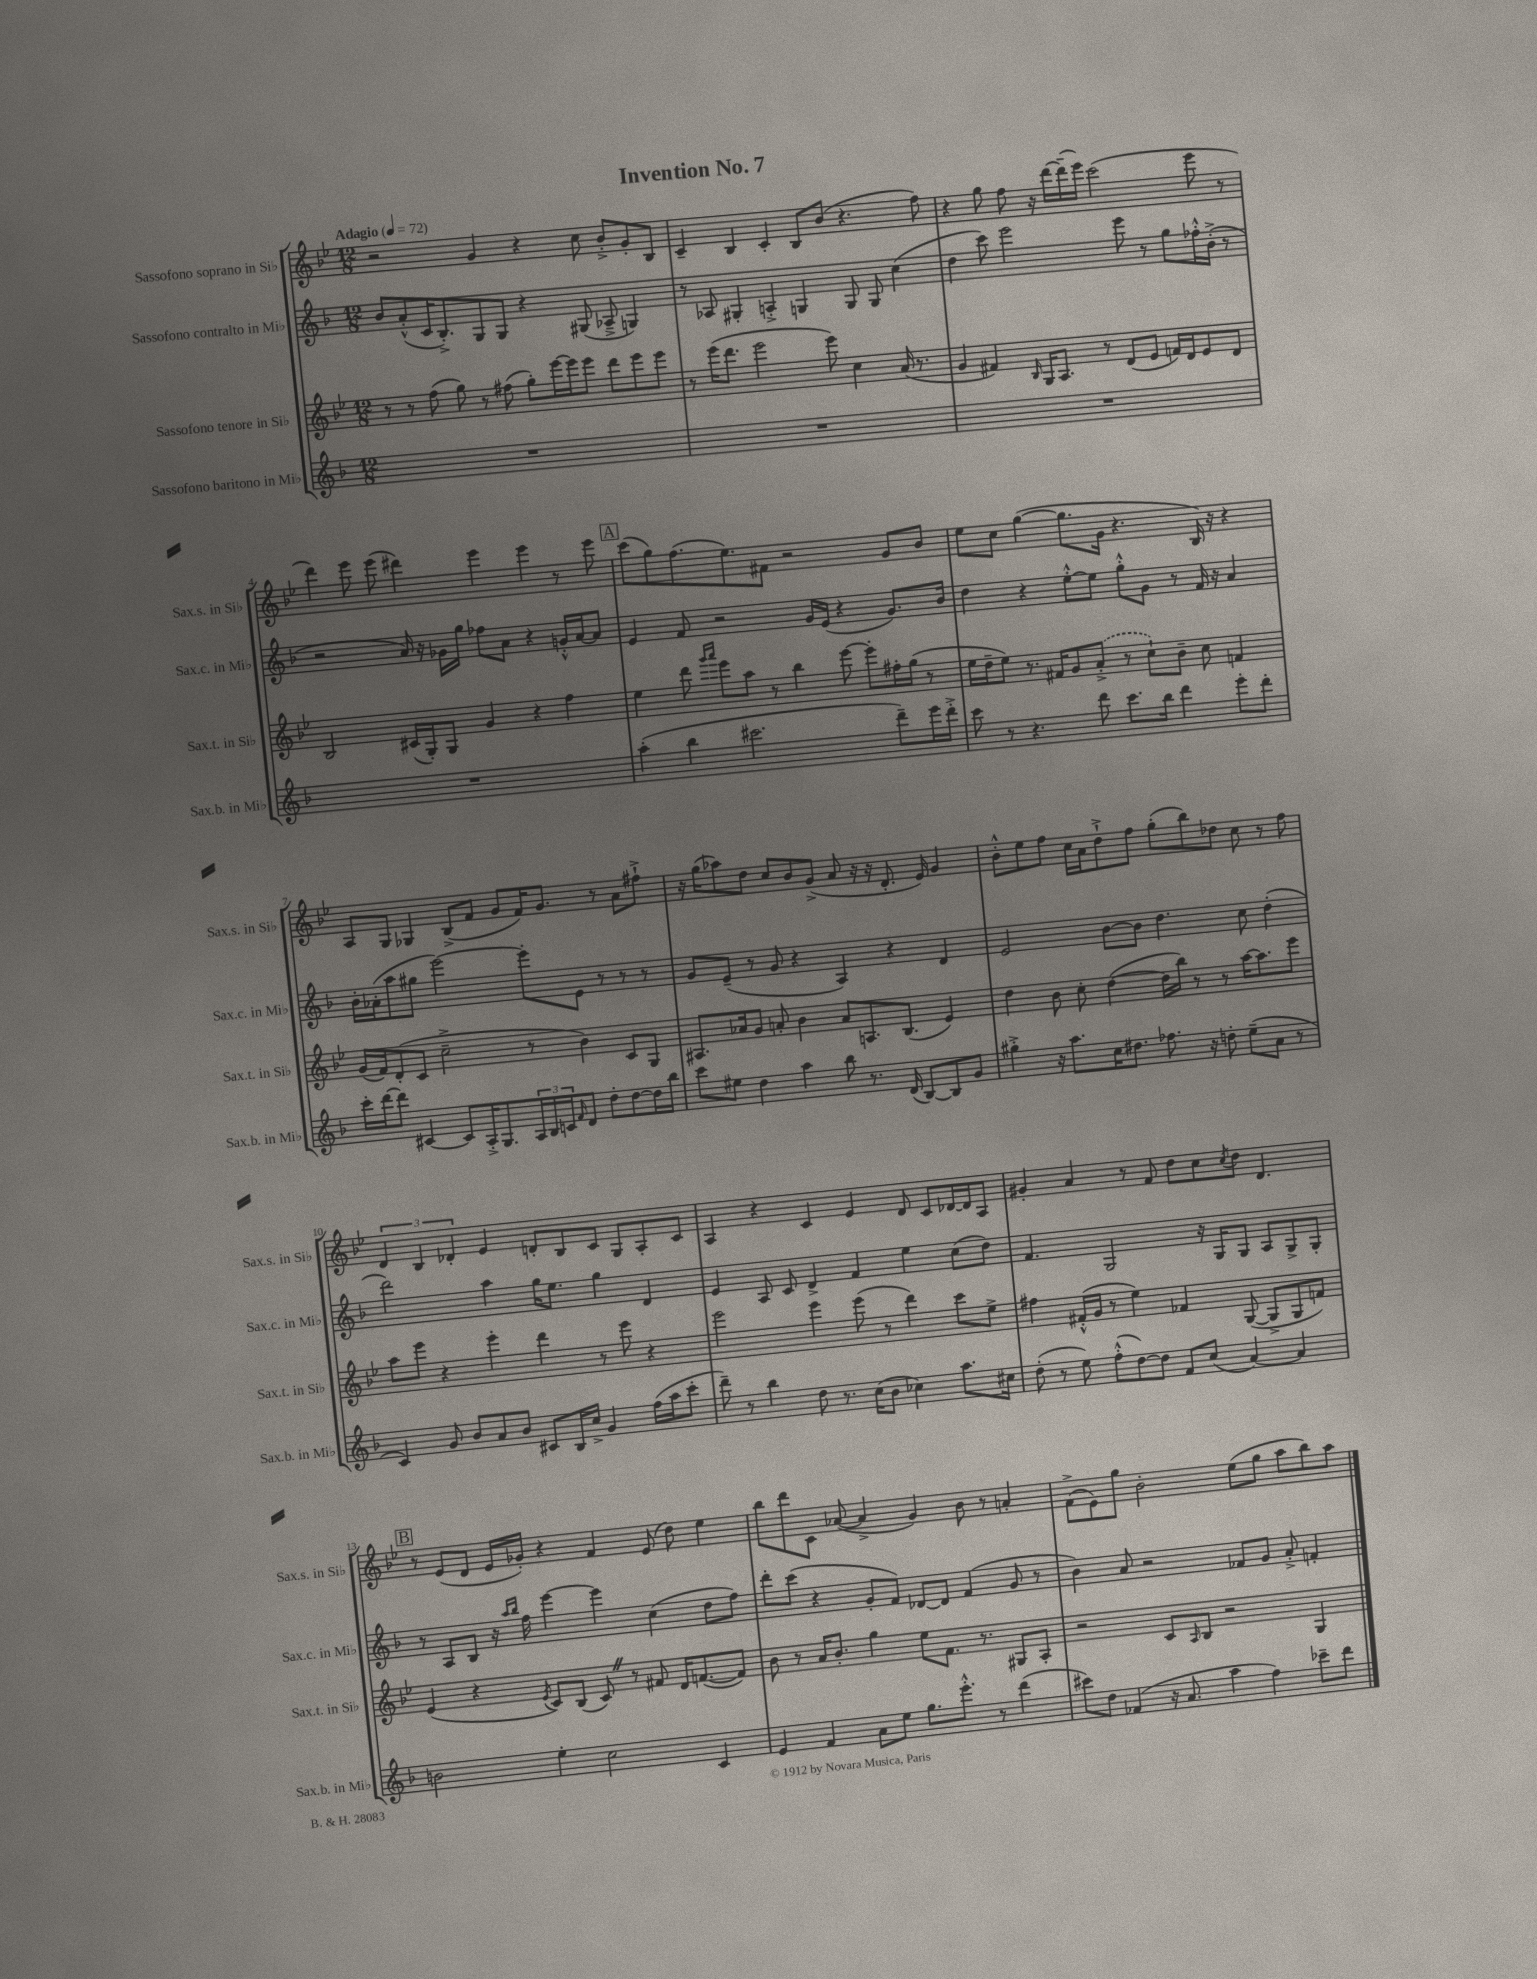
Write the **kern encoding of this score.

**kern	**kern	**kern	**kern
*part4	*part3	*part2	*part1
*staff4	*staff3	*staff2	*staff1
*I"Sassofono baritono in Mi♭	*I"Sassofono tenore in Si♭	*I"Sassofono contralto in Mi♭	*I"Sassofono soprano in Si♭
*I'Sax.b. in Mi♭	*I'Sax.t. in Si♭	*I'Sax.c. in Mi♭	*I'Sax.s. in Si♭
*clefG2	*clefG2	*clefG2	*clefG2
*k[b-]	*k[b-e-]	*k[b-]	*k[b-e-]
*M12/8	*M12/8	*M12/8	*M12/8
*MM72	*MM72	*MM72	*MM72
=1	=1	=1	=1
!	!	!	!LO:TX:a:B:t=Adagio
1.r	8r	8b-/L	2r
.	8r	(8a'^^/	.
.	(8ff\	16c/K	.
.	.	8.B-'^/)	.
.	8gg\)	.	.
.	8r	8G/	4g/
.	(8ff#X\	8G/J	.
.	8gg'\L)	4r	4r
.	[16eee-\L	.	.
.	16eee-\J]	.	.
.	8eee-\J	(8G#X/	8cc\
.	8ddd\L	8A-X~^/	8b-'^/L
.	8eee-\	4Gn/)	8g'/
.	8eee-\J	.	8B-/J
=2	=2	=2	=2
1.r	8r	8r	4c~/
.	(16eee-\KL	8A-X/	.
.	8.ddd\J	.	.
.	.	4G#X'/	4B-/
.	2eee-\	.	.
.	.	4An'^/	4c'/
.	.	4Gn/	8B-/L
.	8eee-\)	.	(8b-/J
.	4cc\	8G/	4.r
.	.	8G/	.
.	(16a/	(4cc\	.
.	8.r	.	.
.	.	.	8ff\)
=3	=3	=3	=3
1.r	4g/	4dd\	4r
.	4f#X/)	8ccc\)	8gg\
.	.	2eee\	8ff\
.	16qqB-/	.	.
.	16G/KL	.	16r
.	8.A/J	.	[16ddd\LL
.	.	.	(16ddd~\]
.	.	.	16eee-\JJ)
.	8r	.	(2ccc\
.	(8d/L	8eee\	.
.	8e-/J	8r	.
.	16fn/LL)	8gg\L	.
.	16d/J	.	.
.	8e-/	16ff-X'^^\L	8eee-\
.	.	(16b-'^\JJ	.
.	8d/J	8r	8r
!!LO:LB:g=z
=4	=4	=4	=4
1.r	2B-/	2r	4ddd\)
.	.	.	8eee-\
.	.	.	(8eee-\
.	(16c#X/LL	16a/)	4ddd#X\)
.	16G'/J)	16r	.
.	8G/J	16g-X\LL	.
.	.	16gg\JJ	.
.	4g/	8ff-X\L	4eee-\
.	.	8a\J	.
.	4r	4r	4eee-\
.	4ff\	16gn'^^/LL	8r
.	.	[16a/J	.
.	.	8a/J]	8eee-\
!!LO:REH:place=s1:t=A
=5	=5	=5	=5
(4aa'\	4ee-\	4e/	(8ccc\L
.	.	.	8gg\)
4bb-\	8ddd\	8f/	(8.ff\
.	16qqggg/LL	.	.
.	16qqaaa/JJ	.	.
.	8eee-\L	2r	.
.	.	.	8.ee-\)
2.ccc#X\	8aa\J	.	.
.	8r	.	8f#X\J
.	4bb-\	.	2r
.	.	16g/LL	.
.	.	(16e/JJ	.
.	[8eee-\	4r	.
.	8eee-'\L]	.	.
8ddd~\L)	16ff#X'\L	8.g/L)	8g/L
.	(16gg\JJ	.	.
16eee\L	8r	.	8b-/J
16ddd'^\JJ	.	16b-/Jk	.
=6	=6	=6	=6
8ccc\	16ee-\LL	4dd\	8ee-\L
.	16dd~\J	.	.
8r	8ee-\J)	.	8cc\J
4.r	8.r	4r	([4gg\
.	16f#X/KL	.	.
.	8g/	[8ee'^^\L	8.gg\L]
8ddd\	(8a'^/J	8ee\J]	.
.	.	.	16g\Jk
8.ccc\L	8r	8gg'^^\L	4.r
.	8cc`\L)	8g\J	.
16bb-\Jk	.	.	.
4ddd\	8b-~\J	8r	.
.	8cc\	16f/	16B-/)
.	.	16r	16r
8eee'\L	4fn/	4a/	4r
8ddd'\J	.	.	.
!!LO:LB:g=z
=7	=7	=7	=7
16ccc'\LL	(16g/LL	16b-'\LL	8A/L
[16ddd\J	16f/J)	(16a-X'\J	.
8ddd\J]	(8d'/	8aa\	8G/J
[4c#X/	8c/J	8gg#X\J	4G-X/
.	2cc~^\	[2eee\)	.
8c#/L]	.	.	(8B-^/L
16A'^/K	.	.	8f/J
8.G/	.	.	.
.	.	.	8g/L
24A/L	8r	8eee'\L]	16f/K)
24B-/	.	.	.
.	.	.	8.g/J
24cn/J	.	.	.
16qqf/	.	.	.
8d/J	4b-\)	8e\J	.
8dd'\L	.	8r	8r
[8dd\	8c/L	8r	8a\L
16dd\L]	8G/J	8r	8ff#X`^\J
16bb-\JJ	.	.	.
=8	=8	=8	=8
8ccc\L	8.A#X/L	8g/L	16r
.	.	.	(16gg\KL
8ee#X\J	.	(8e~/J	8aa-X\)
.	16a-X/k	.	.
4dd\	8g/J	8r	8dd\J
.	8an'/	8g/	8cc/L
4aa\	4b-\	4r	8b-/
.	.	.	(8g^/J
8bb-\	8a/L	4A/)	8a/
8.r	8.An/	.	16r
.	.	.	16r
.	.	4r	8.d'/
(16d/	(8.B-/J	.	.
[8B-/L)	.	.	.
.	.	.	16e-/)
8B-/]	4e-/)	4d/	4g/
8g/J	.	.	.
=9	=9	=9	=9
4gg#X'^\	4dd\	2e/	8b-'^^\L
.	.	.	8ee-\
16r	8b-\	.	8ff\J
8.aa\L	.	.	.
.	8cc'\	.	16cc\LL
.	.	.	16a\J
16cc\K	([4dd\	[8b-\L	8dd`^\
8.dd#X\J	.	.	.
.	.	8b-\J]	8ff\J
8.ff-X\	16dd\LL]	4.dd\	(8gg'\L
.	16bb-\JJ)	.	.
.	8r	.	8bb-\)
16r	.	.	.
8ddn'\	8r	.	8dd-X\J
(8ee~\L	[16aa\KL	8cc\	8cc\
.	8.aa\]	.	.
8a\J	.	(4dd'\	8r
8r	8eee-\J	.	8ff\
!!LO:LB:g=z
=10	=10	=10	=10
4c/)	8aa\L	2ddd\)	6d/
.	8eee-\J	.	.
.	.	.	6B-/
8g/	4r	.	.
.	.	.	6d-X'/
8b-/L	.	.	.
8a/	4eee-'\	4aa\	4e-/
8b-/J	.	.	.
8c#X/L	4ddd\	16gg\KL	8dn'/L
.	.	8.ee\J	.
16B-/L	.	.	8B-/
16cc^/JJ	.	.	.
4g/	8r	4gg\	8c/J
.	8eee-\	.	8G/L
(16ff\LL	4r	4d/	8A'/
16aa\J	.	.	.
8ccc'\J	.	.	8c/J
=11	=11	=11	=11
8ddd~\)	2eee-\	4e/	4A/
8r	.	.	.
4bb-\	.	8A/	4r
.	.	8c/	.
8dd\	4eee-\	4d^/	4c/
8.r	.	.	.
.	(8eee-\	4f/	4e-/
(16cc\KL	.	.	.
8b-\J	8r	.	.
4cc-X\)	4ddd\)	4ee\	8d/
.	.	.	8c/L
8.aa\L	8ccc\L	(8cc\L	[16d-X/L
.	.	.	16d-/J]
.	8ee-^\J	8dd\J)	8A/J
16cc#X\Jk	.	.	.
=12	=12	=12	=12
(8dd'\	4ff#X\	4.f/	4g#X'/
8r	.	.	.
8ee\)	(16f#X'^^/LL	.	4a/
.	16g/JJ	.	.
(8ff'^^\L	8r	2G/	.
[8dd\)	4ee-\)	.	8r
8dd\J]	.	.	8f/
8f/L	4f-X/	.	8dd\L
(8cc/J	.	16r	8cc\
.	.	16G/KL	.
.	.	.	8qcc/
[4a/)	([8G/	8G/J	8dd\J
.	8G^/L]	8A/L	4.d/
4a/]	8G/	8G^/	.
.	8fn/J)	8G'/J	.
!!LO:LB:g=z
!!LO:REH:place=s1:t=B
=13	=13	=13	=13
2bn\	(4e-/	8r	8r
.	.	8A/L	(8e-/L
.	4r	8B-/J	8d/J
.	.	16r	16e-/LL
.	.	16qqaa/LL	.
.	.	16qqbb-/JJ	.
.	.	16ff\	16g-X'/JJ)
.	8qe-/	.	.
4ee'\	8c/L)	[4eee\	4r
.	(8B-/J	.	.
2cc\	8cZ/)	4eee\]	4f/
.	8r	.	.
.	8f#X/	(4cc\	(8e-/
.	16d/KL	.	8dd\)
.	([8.fn/	.	.
4c/	.	8dd\L	4ee-\
.	8f/J])	8ff\J)	.
=14	=14	=14	=14
4e/	8b-\	8ddd'\L	8bb-\L
.	8r	(8ccc\J	8ddd\
4f/	16a/KL	4r	8c\J
.	8.b-'/J	.	.
.	.	.	([8a-X/
8a\L	4gg\	8g'/L	4a-^/]
8ee\J	.	8f/J)	.
8.gg\L	8ee-\L	[8d-X/L	4g/)
.	8.f\J	8d-/J]	.
8.eee'^^\J	.	.	.
.	.	(4f/	8b-\
.	8.r	.	.
8r	.	.	8r
(4ddd\	8G#X/L	8g/	4an'/
.	8A'/J	8r	.
=15	=15	=15	=15
8ccc#X\L)	2r	4b-\)	(8f^\L
8dd\J	.	.	8e-\)
(4f-X/	.	8a/	8gg\J
.	.	2r	2b-'\
16r	8c/L	.	.
8.a/	.	.	.
.	16qqA/	.	.
.	8B-/J	.	.
4aa\	2r	.	.
.	.	8f-X/L	(8ee-\L
4ff\)	.	8g/J	8gg\J
.	.	8a'^/	8aa\L
8ccc-X~\L	4G/	4fn'/	8bb-\)
8ddd\J	.	.	8aa\J
==	==	==	==
*-	*-	*-	*-
